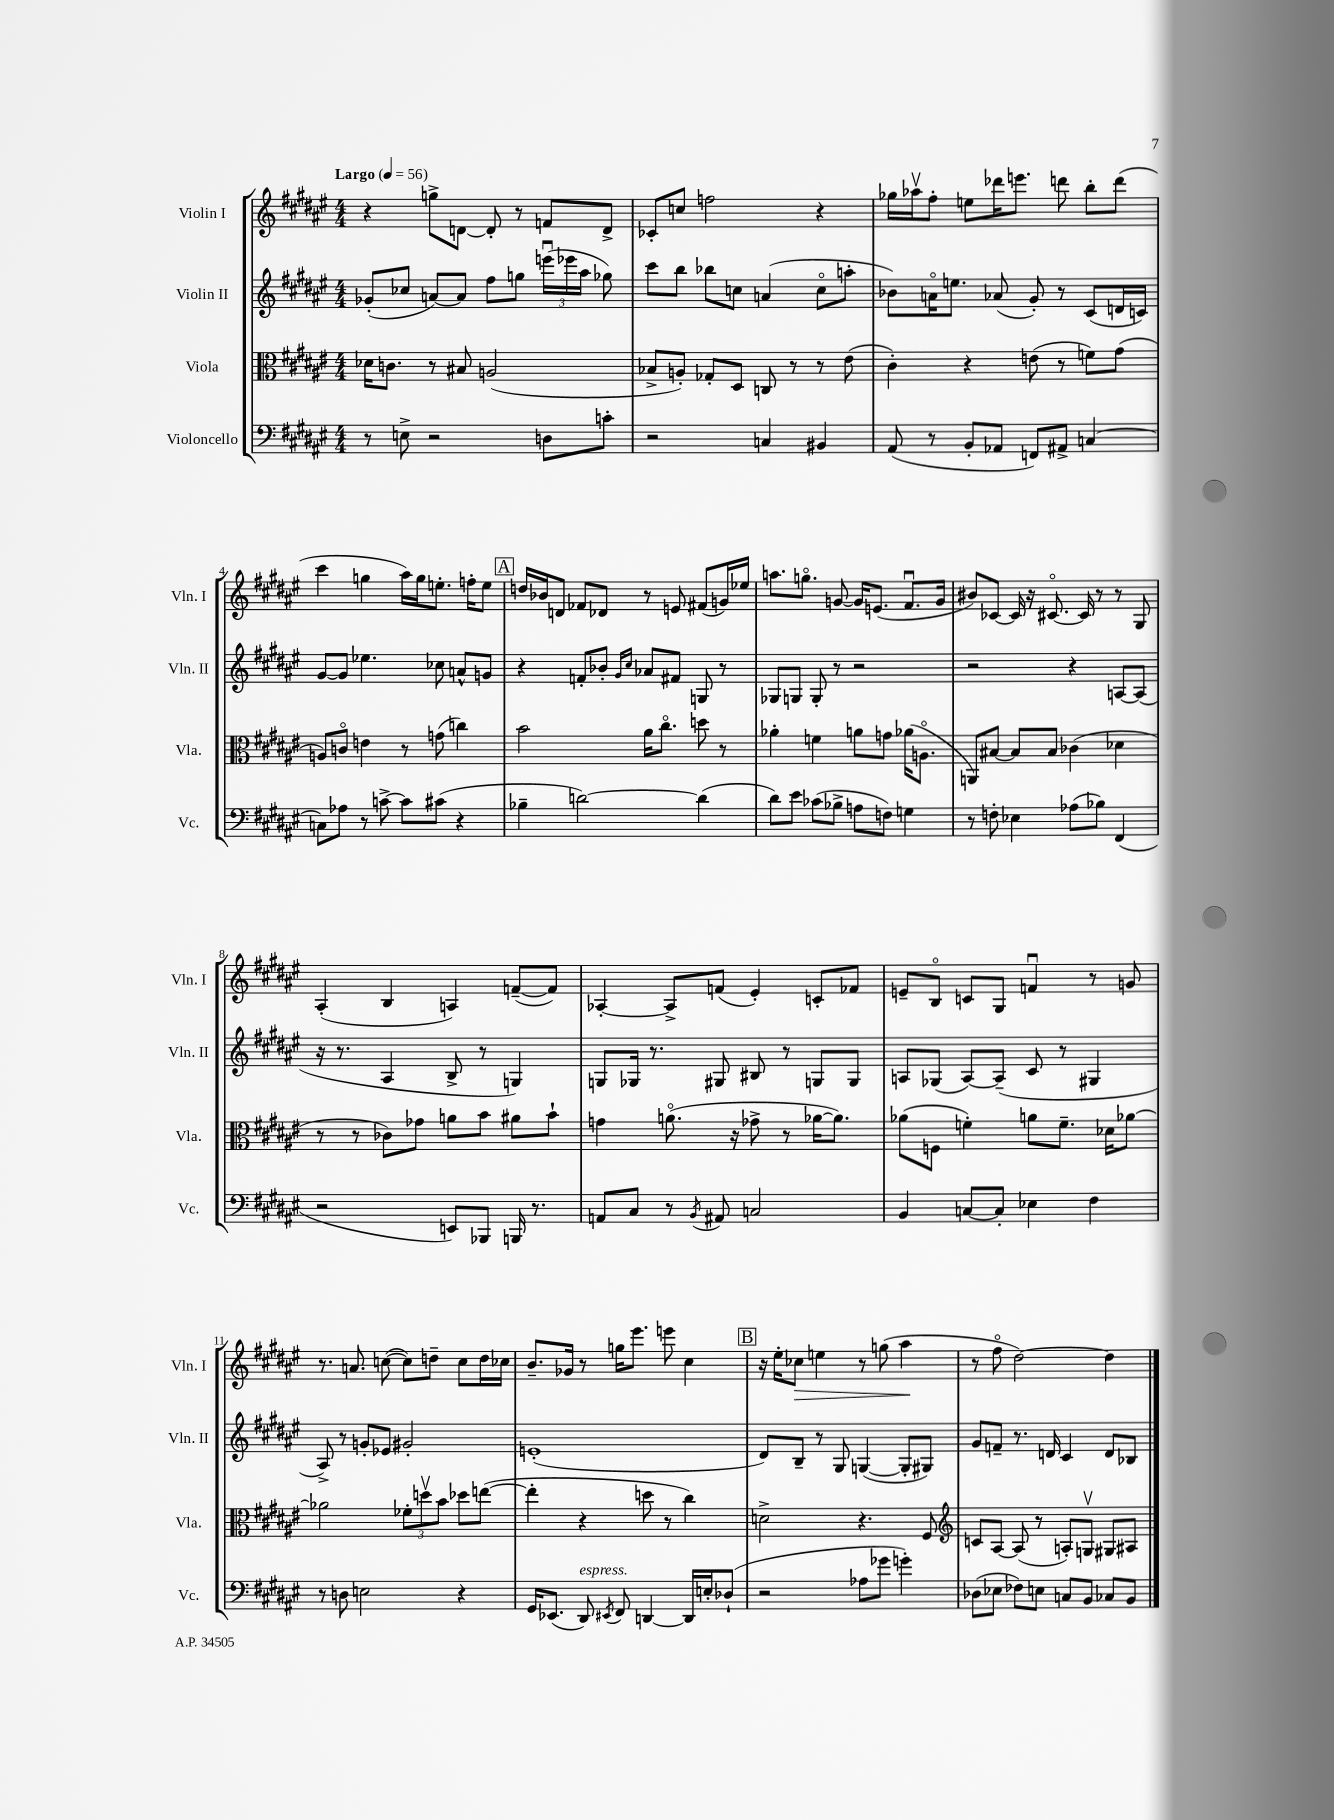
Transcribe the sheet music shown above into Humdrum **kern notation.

**kern	**kern	**kern	**kern
*staff4	*staff3	*staff2	*staff1
*clefF4	*clefC3	*clefG2	*clefG2
*k[f#c#g#d#a#e#]	*k[f#c#g#d#a#e#]	*k[f#c#g#d#a#e#]	*k[f#c#g#d#a#e#]
*M4/4	*M4/4	*M4/4	*M4/4
*MM56	*MM56	*MM56	*MM56
8r	16d-\LK	(8g-'/L	4r
.	8.c\J	.	.
8E^\	.	8cc-/J	.
2r	8r	[8a/L)	8gg^\L
.	8B#/	8a/]J	[8d\J
.	(2A/	8ff#\L	8d'/]
.	.	8gg\J	8r
8D\L	.	(24eeeu\LL	8f/L
.	.	24eee-\	.
.	.	24aa#\JJ	.
8c'\J	.	8gg-\)	8d^/J
=	=	=	=
2r	8B-^/L	8ccc#\L	8c-'/L
.	8A'/J)	8bb\J	8cc/J
.	8G-'/L	8bb-\L	2ff\
.	8D#/J	8cc\J	.
4C/	8C/	(4a/	.
.	8r	.	.
4BB#/	8r	8cco\L	4r
.	(8e#\	8aa'\J	.
=	=	=	=
(8AA#/	4c#'\)	8b-\L)	16gg-\LL
.	.	.	16aa-v\J
8r	.	16ao\K	8ff#'\J
.	.	8.ee\J	.
8BB'/L	4r	.	8ee\L
8AA-/J	.	(8a-/	16ddd-\K
.	.	.	8.eee\J
8FF/L)	(8e\	8g#'/)	.
8AA#^/J	8r	8r	8ddd\
[4C/	8f\L)	(8c#/L	8bb'\L
.	(8g#\J	16d/L	(8ddd\J
.	.	16c/JJ)	.
=	=	=	=
8C\]L	8A/L)	[8g#/L	4ccc#\
8A-\J	8co/J	8g#/]J	.
8r	4e\	4.ee-\	4gg\
[8c^\	.	.	.
8c\]L	8r	.	16aa#\LL)
.	.	.	16gg\J
(8c#\J	(8g\	8cc-\	8.ee'\J
4r	4cc\)	8a^^/L	.
.	.	.	16ff'\LK
.	.	8g/J	8ee\J
=	=	=	=
4B-~\	2b\	4r	16dd/LL
.	.	.	16b-/J
.	.	.	8d/J
[2d\)	.	8f'/L	8f-/L
.	.	8b-'/J	8d-/J
.	.	16qqg#/LL	.
.	.	16qqcc#/JJ	.
.	16a#\LK	8a-/L	8r
.	8.cc#o\J	.	.
.	.	8f#/J	8e/
(4d\]	8dd\	8G/	(8f#/L
.	8r	8r	16g/L)
.	.	.	16ee-/JJ
=	=	=	=
8d#\L)	4a-'\	8G-/L	8.aa\L
8e#\J	.	8G/J	.
.	.	.	8.ggo\J
(8c-\L	4f\	8G'/	.
8B-^\J	.	8r	[8g/
8A\L	8a\L	2r	16g/]LK
.	.	.	(8.e/J
8F\J)	8g\J	.	.
4G\	(16a-\LK	.	8.f#u/L
.	8.Ao\J	.	.
.	.	.	16g/Jk
=	=	=	=
8r	8AA/L)	2r	8b#/L)
8F'\	[8B#/J	.	[8c-/J
4E-\	8B#/]L	.	16c-/]
.	.	.	16r
.	8B#/J	.	[8.c#o/
(8A-\L	(4c-\	4r	.
.	.	.	16c#/]
8B-\J)	.	.	8r
(4FF#/	4d-\	[8A/L	8r
.	.	(8A/]J	8G#/
=	=	=	=
2r	8r	16r	(4A#'/
.	.	8.r	.
.	8r	.	.
.	8c-\L)	4A#/	4B/
.	8g-\J	.	.
8EE/L)	8a\L	8B^/	4A/)
8BBB-/J	8b\J	8r	.
16BBB/	8a#\L	4G/)	([8f~/L
8.r	.	.	.
.	8b`\J	.	8f/]J)
=	=	=	=
8AA/L	4g\	8G/L	[4A-'/
8C#/J	.	16G-/Jk	.
.	.	8.r	.
8r	(8.ao\	.	8A-^/]L
8qBB/	.	.	.
8AA#/	.	8G#/	(8f/J
.	16r	.	.
2C/	8g-^\	8B#/	4e#'/)
.	8r	8r	.
.	[16a-\LK	8G/L	8c'/L
.	8.a-\]J)	.	.
.	.	8G/J	8f-/J
=	=	=	=
4BB/	(8a-\L	8A/L	8e~/L
.	8F\J	(8G-/J	8Bo/J
[8C/L	4f'\)	[8A/L)	8c/L
8C'/]J	.	(8A~/]J	8G#/J
4E-\	8a\L	8c#/	4fu/
.	8.f~\J	8r	.
4F#\	.	4G#/	8r
.	16d-\LK	.	.
.	[8a-\J	.	8g/
=	=	=	=
8r	2a-\]	8A#^/)	8.r
8D\	.	8r	.
.	.	.	8.a/
2E\	.	8g'/L	.
.	.	8e-/J	([8cc\
.	12f-'\L	2g#'/	8cc\]L)
.	12ddv\	.	.
.	.	.	8dd~\J
.	12b\J	.	.
4r	8dd-\L	.	8cc\L
.	([8ee\J	.	16dd\L
.	.	.	16cc-\JJ
=	=	=	=
16GG#/LK	4ee'\]	(1e'	8.b~/L
(8.EE-/J	.	.	.
.	.	.	16g-/Jk
8DD#/)	4r	.	8r
8qEE#/	.	.	.
8FF#/	.	.	16gg\LK
.	.	.	8.eee#\J
[4DD/	8dd\	.	.
.	8r	.	8eee\
16DD/]LL	4cc#\)	.	4cc#\
16E'/J	.	.	.
(8D-`/J	.	.	.
=	=	=	=
2r	2d^\	8d#/L)	16r
.	.	.	16ee#'\LK
.	.	8B~/J	8cc-\J
.	.	8r	4ee\
.	.	8G#/	.
8A-\L	4.r	([4G/	8r
8g-\J	.	.	(8gg\
4g'\)	.	8G'/]L	4aa#\
.	8F#/	8G#/J)	.
=	=	=	=
*	*clefG2	*	*
(8D-\L	8c/L	8g#/L	8r
8E-\J	[8A#/J	8f~/J	8ff#o\
8F-\L)	(8A#/]	8.r	[2dd#\)
8E\J	8r	.	.
.	.	16d/	.
8C/L	8A'/L)	4c#/	.
8BB/J	8Gv/J	.	.
8C-/L	8G#/L	8d/L	4dd#\]
8BB/J	8A#/J	8B-/J	.
==	==	==	==
*-	*-	*-	*-
